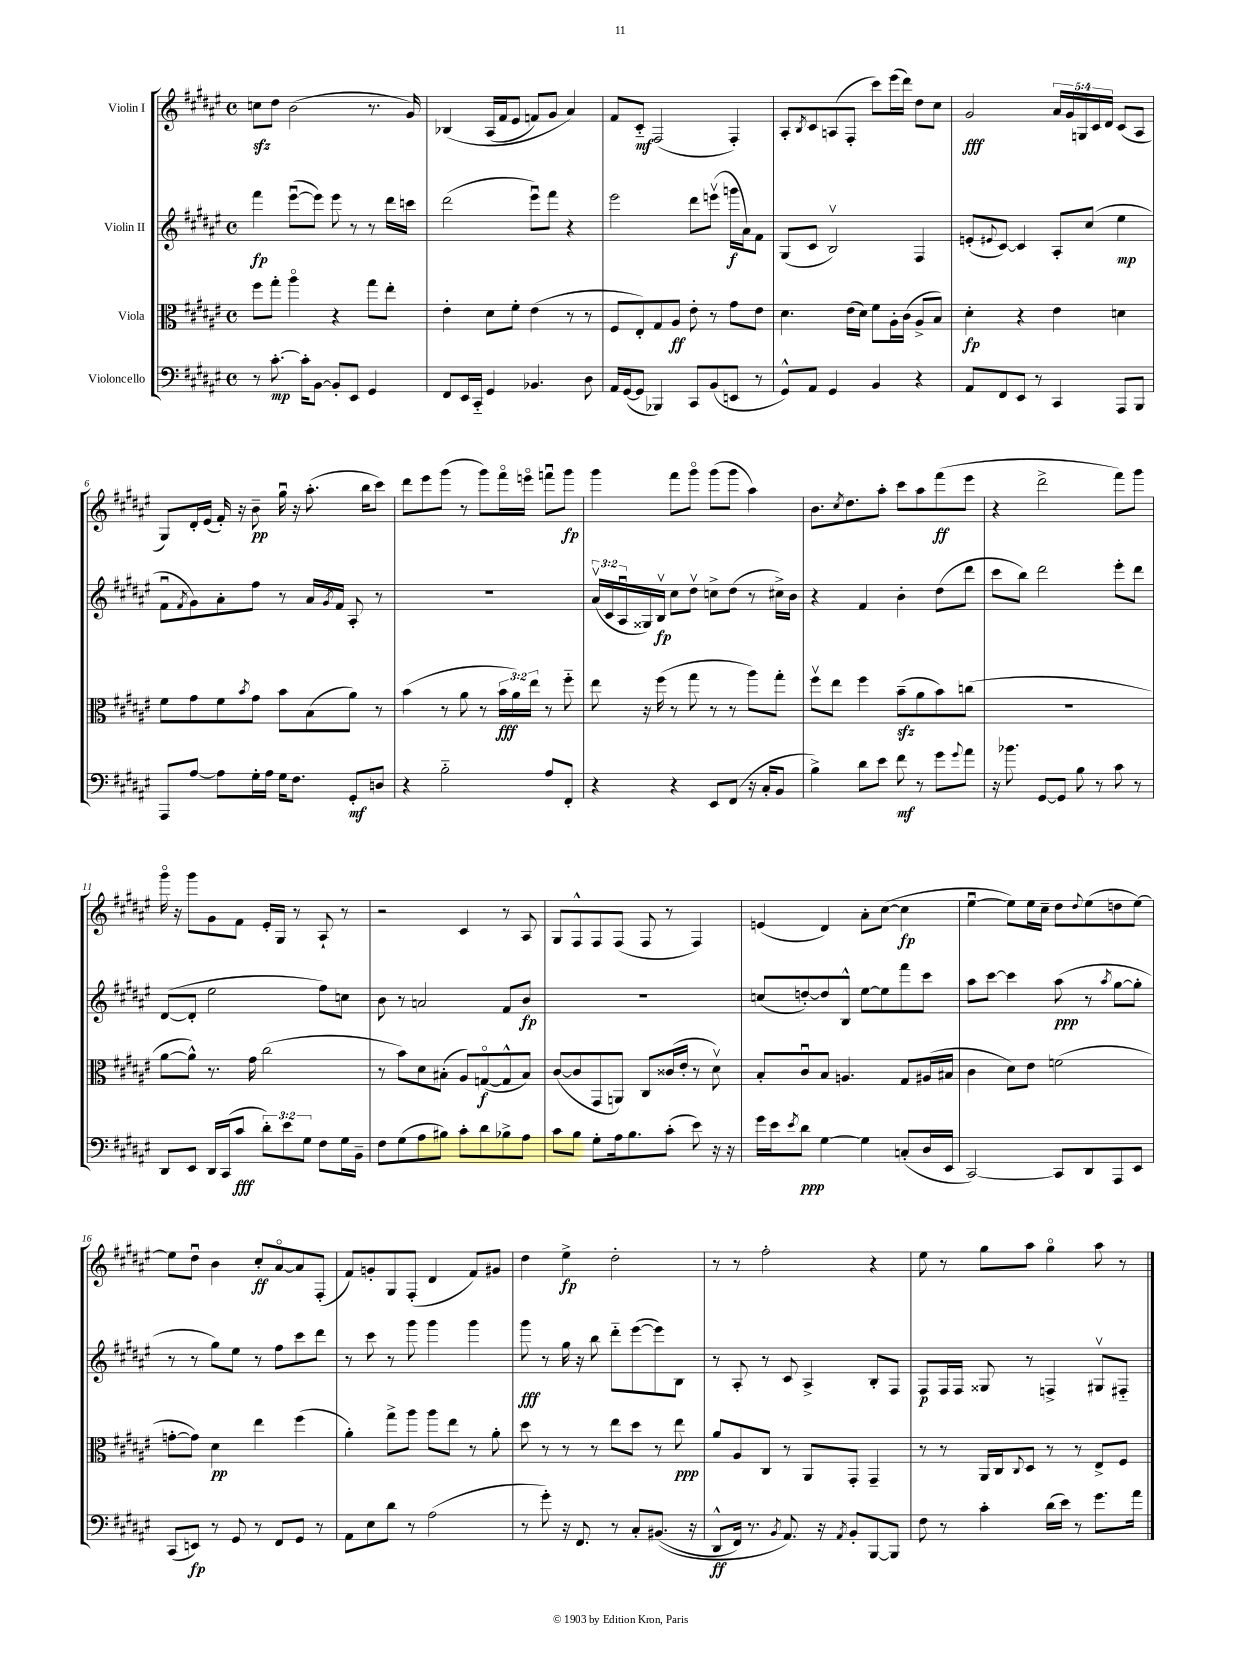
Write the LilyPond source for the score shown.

<<
\new StaffGroup <<
\new Staff = "s0" \with { instrumentName = "Violin I" } {
    \clef treble \key fis \major \defaultTimeSignature \time 4/4 \override Staff.TupletNumber.text = #tuplet-number::calc-fraction-text
    c''8\sfz dis''8 b'2( r8. gis'16) |
    bes4\( ais16( fis'16 eis'8 f'8) gis'8 ais'4\) |
    fis'8 cis'8-_\mf fis2( fis4-.) |
    ais8-. \acciaccatura { b8 } cis'8 a8( fis8-. cis'''8) eis'''16( dis'''16) dis''8 cis''8 |
    gis'2\fff \tuplet 5/4 { ais'16 gis'16 g16 cis'16 dis'16 } cis'8( ais8 |
    gis8) dis'16-. eis'16( fis'16-.) r16 b'8--\pp gis''16\downbow r16 ais''8.-.( b''16 cis'''8) |
    dis'''8 eis'''8 gis'''8( r8 gis'''8) fis'''16\flageolet e'''16\flageolet f'''8\downbow gis'''8\fp |
    gis'''4 fis'''8 gis'''8\flageolet gis'''8( gis'''8 ais''4) |
    b'8. \acciaccatura { cis''8 } dis''8. ais''8-. cis'''8 ais''8 fis'''8\ff( eis'''8 |
    r4 dis'''2-> fis'''8) gis'''8 |
    gis'''16\flageolet r16 gis'''8 gis'8 fis'8 eis'16-. gis16 r8 ais8-! r8 |
    r2 cis'4 r8 ais8 |
    gis8 fis8-^ fis8 fis8( fis8 r8 fis4) |
    e'4( dis'4) ais'8-. cis''8~( cis''4\fp |
    eis''4~\downbow eis''8) eis''16 cis''16-- dis''8 \appoggiatura { dis''8 } eis''8( d''8 eis''8~) |
    eis''8 dis''8\downbow b'4 cis''8-.\ff ais'8~\flageolet ais'8 fis8-.( |
    fis'8) g'8-. gis8 fis8-.( dis'4 fis'8) gis'8 |
    dis''4 eis''4->\fp dis''2-. |
    r8 r8 fis''2-. r4 |
    eis''8 r8 gis''8 ais''8 gis''4\flageolet ais''8 r8 \bar "|." |
}
\new Staff = "s1" \with { instrumentName = "Violin II" } {
    \clef treble \key fis \major \defaultTimeSignature \time 4/4 \override Staff.TupletNumber.text = #tuplet-number::calc-fraction-text
    fis'''4\fp eis'''8~\downbow( eis'''8) eis'''8 r8 r8 dis'''16 c'''16 |
    dis'''2( eis'''8\downbow) fis'''8 r4 |
    eis'''2 dis'''8 e'''8\upbow( g'''16\f ais'16) fis'8 |
    gis8( cis'8 b2\upbow) fis4 |
    e'8-.( \appoggiatura { eis'8 } cis'8~) cis'4 ais8-. cis''8( eis''4\mp |
    fis'8\downbow \acciaccatura { fis'8 } gis'8) ais'8-. fis''8 r8 ais'16 \acciaccatura { gis'8 } fis'16 ais8-. r8 |
    R1 |
    \tuplet 3/2 { ais'16\upbow( cis'16 ais16\downbow } gisis16) b16\upbow\fp cis''8 dis''8\upbow c''8-> dis''8( r8 cis''16->) b'16 |
    r4 fis'4 b'4-. dis''8( dis'''8 |
    cis'''8 b''8) dis'''2 eis'''8-. dis'''8 |
    dis'8~( dis'8-. eis''2 fis''8) c''8 |
    b'8 r8 a'2 fis'8 b'8\fp |
    R1 |
    c''8( d''8~-.) d''8 b8-^ eis''8~ eis''8 fis'''8 cis'''8 |
    ais''8 cis'''8~ cis'''4 ais''8\ppp( r8 \acciaccatura { ais''8 } gis''8~ gis''8-. |
    r8 r8 gis''8) eis''8 r8 fis''8 cis'''8 dis'''8 |
    r8 cis'''8 r8 gis'''8 gis'''4 gis'''4 |
    gis'''8\fff r8 gis''16 r16 b''8 dis'''8-_ eis'''8~( eis'''8) b8 |
    r8 ais8-. r8 cis'8 ais4-> b8-. fis8 |
    fis8\p fis16 fis16 gisis8 r8 f4-> gis8\upbow fis8-_ \bar "|." |
}
\new Staff = "s2" \with { instrumentName = "Viola" } {
    \clef alto \key fis \major \defaultTimeSignature \time 4/4 \override Staff.TupletNumber.text = #tuplet-number::calc-fraction-text
    fis''8 gis''8-. ais''4\flageolet r4 gis''8 eis''8-. |
    eis'4-. dis'8 fis'8-. eis'4( r8 r8 |
    fis8 eis8-.) gis8 ais8\ff eis'8-. r8 gis'8 eis'8 |
    dis'4. eis'16( dis'16) fis'8 ais16-. cis'16( ais8-> b8) |
    dis'4-.\fp r4 eis'4 d'4 |
    fis'8 gis'8 fis'8 \acciaccatura { b'8 } gis'8 b'8 b8( ais'8) r8 |
    b'4( r8 ais'8 r8 \tuplet 3/2 { b'16\fff ais'16) eis''16 } r8 fis''8-_ |
    eis''8 r16 fis''16( r8 gis''8 r8 r8 ais''8) gis''8-. |
    fis''8\upbow eis''8 fis''4 b'8--\sfz( ais'8 b'8) c''8( |
    R1 |
    ais'8~ ais'8-^) r8. gis'16 cis''2( |
    r8 b'8) dis'8 bis8-.( ais8) g8~\flageolet\f( g8-^ bis8) |
    cis'8~( cis'8 gis,8 a,8) cis8 cisis'16( eis'16-. r8 dis'8\upbow) |
    b8-. cis'8\downbow b8 a4. gis8 ais16( bis16 |
    cis'4 dis'8) eis'8 f'2( |
    g'8~-. g'8) dis'4\pp eis''4 fis''4( |
    ais'4-.) gis''8-> ais''8 ais''8 eis''8 r8 ais'8-. |
    dis''8 r8 r8 r8 eis''8 dis''8 r8 eis''8\ppp |
    ais'8 ais8 cis8 r8 ais,8 gis,8-. gis,4-- |
    r8 r8 ais,16 cis16 \appoggiatura { cis8 } dis8 r8 r8 eis8-> fis8 \bar "|." |
}
\new Staff = "s3" \with { instrumentName = "Violoncello" } {
    \clef bass \key fis \major \defaultTimeSignature \time 4/4 \override Staff.TupletNumber.text = #tuplet-number::calc-fraction-text
    r8 cis'8.~-.\mp cis'16-. b,8~ b,8-. eis,8 gis,4 |
    fis,8 eis,16 cis,16-_ gis,4 bes,4. dis8 |
    ais,16 gis,16~( gis,8 bes,,4) cis,8 b,8( e,8 r8 |
    gis,8-^) ais,8 gis,4 b,4 r4 |
    ais,8 fis,8 eis,8 r8 cis,4 ais,,8 b,,8 |
    ais,,8 ais8~ ais8 gis16-. ais16 gis16 fis8. gis,8-.\mf d8 |
    r4 b2-_ ais8 fis,8-. |
    r4 r4 eis,8 fis,8( r16 cis16-. b,8 |
    b4->) dis'8 eis'8 fis'8\mf r8 gis'8 \appoggiatura { gis'8 } ais'8 |
    r16 bes'8. gis,8~ gis,8 b8 r8 cis'8 r8 |
    dis,8 eis,8 dis,16 cis,16( cis'8\fff \tuplet 3/2 { dis'8-.) eis'8 gis8 } fis8 gis16 b,16-- |
    fis8 gis8( ais8 bis8) cis'8-. dis'8 bes8-> ais8 |
    cis'8 b8 gis8-. ais16 b8. cis'8-.( eis'8) r16 r16 |
    gis'16 eis'16 \acciaccatura { eis'8 } dis'8\ppp gis4~ gis4 c8-.( dis16 eis,16 |
    cis,2~) cis,8 dis,8 ais,,8 eis,8 |
    cis,8( e,8\fp) r8 gis,8 r8 fis,8 gis,8 r8 |
    ais,8 eis8 dis'8 r8 ais2( |
    r8 gis'8-.) r16 fis,8. r8 cis8-. bis,8.(\( r16 |
    dis,8-^\ff fis,16) r8. \acciaccatura { b,8 } ais,8.\) r16 \acciaccatura { ais,8 } b,8-. b,,8~ b,,8 |
    fis8 r8 cis'4-. dis'16( eis'16) r8 gis'8. ais'16 \bar "|." |
}
>>
>>
